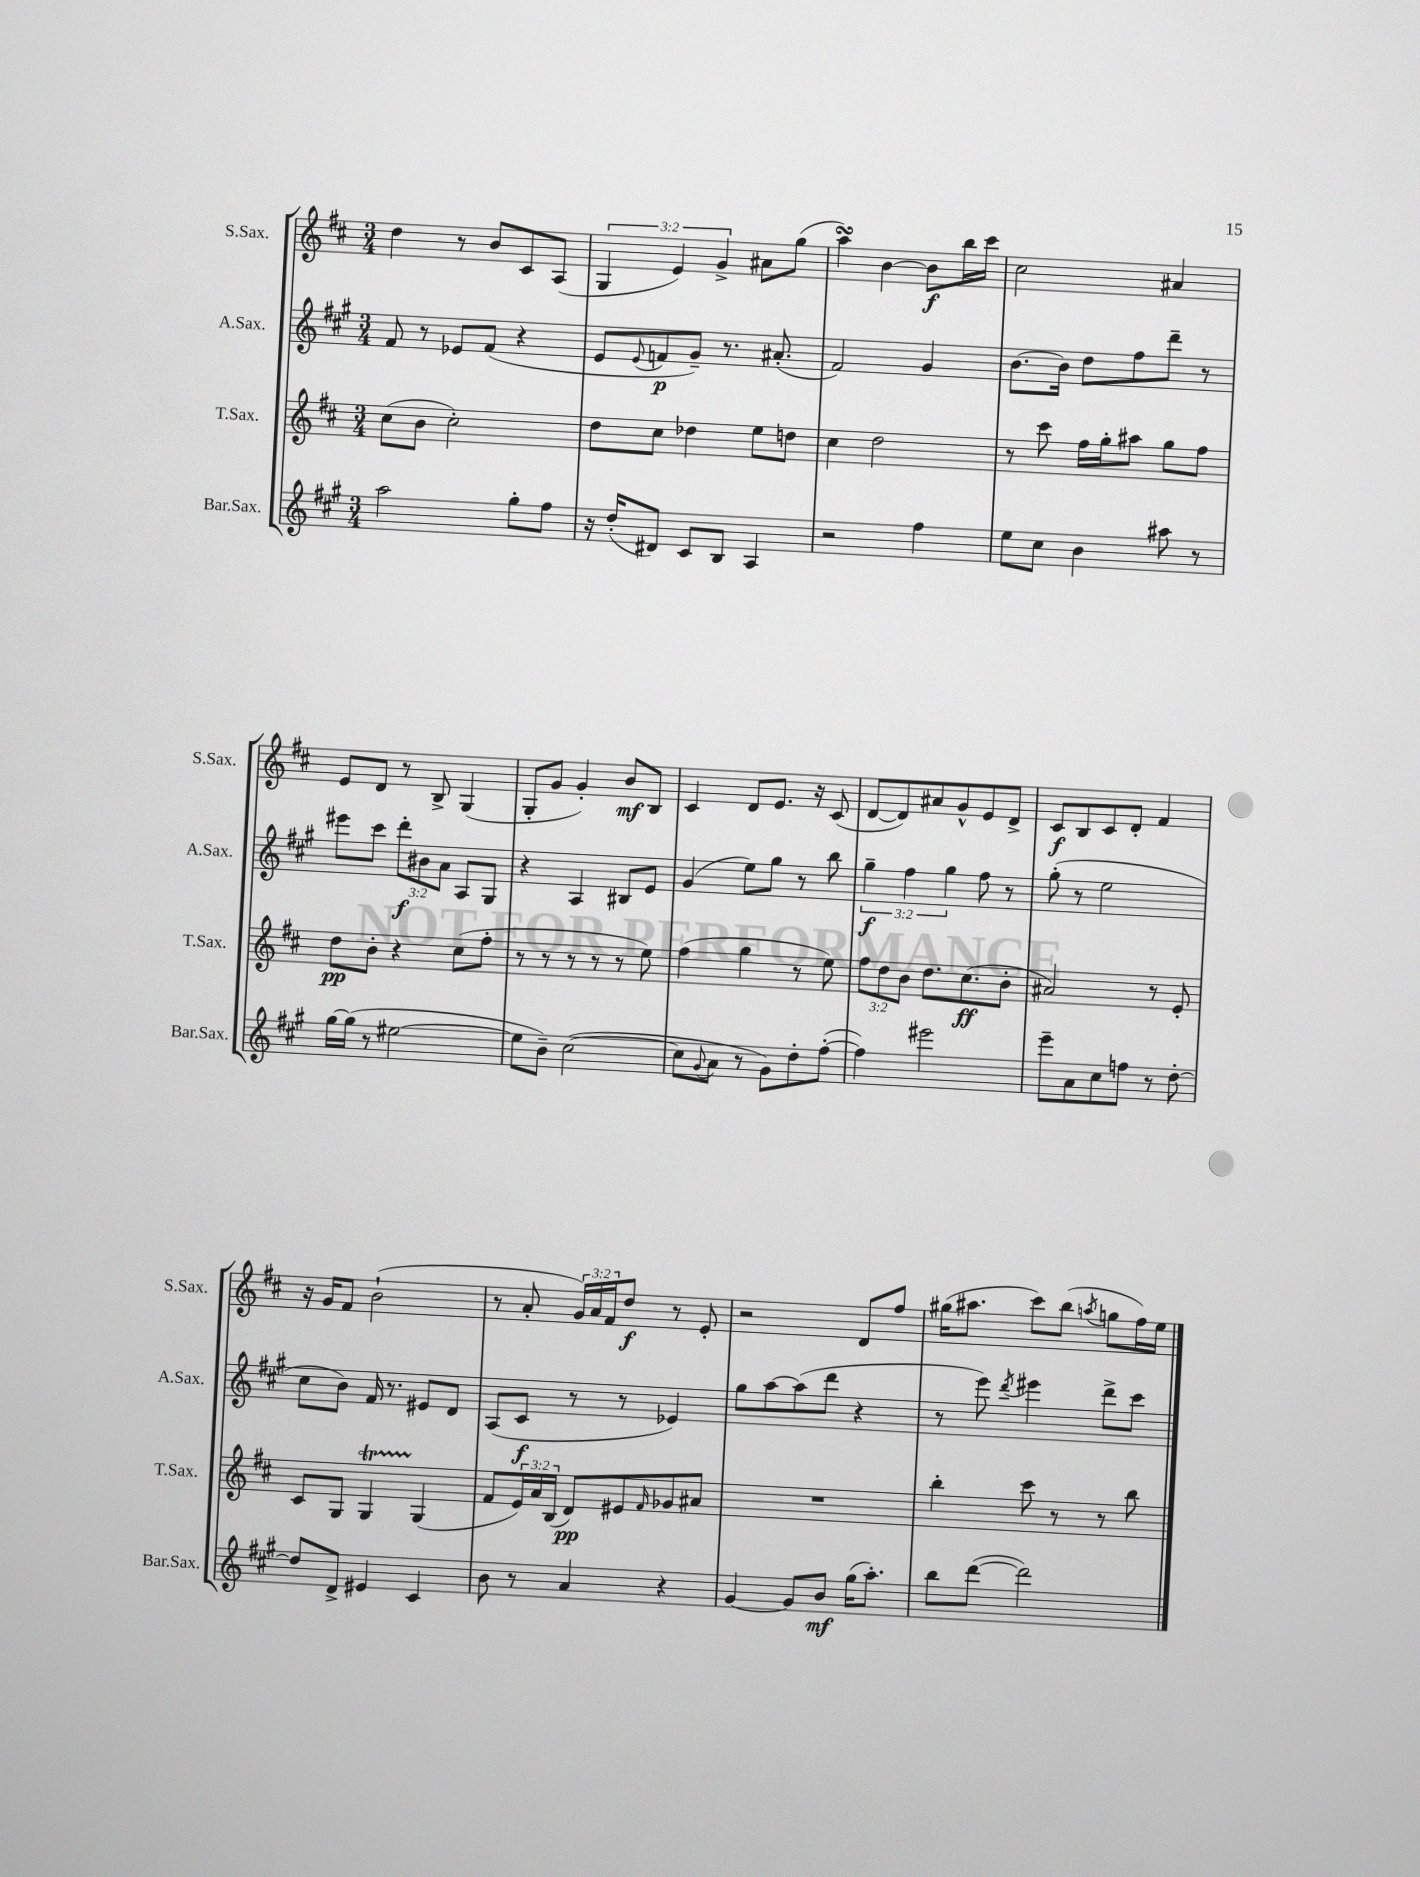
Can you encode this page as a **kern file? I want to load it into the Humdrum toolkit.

**kern	**kern	**kern	**kern
*staff4	*staff3	*staff2	*staff1
*clefG2	*clefG2	*clefG2	*clefG2
*k[f#c#g#]	*k[f#c#]	*k[f#c#g#]	*k[f#c#]
*M3/4	*M3/4	*M3/4	*M3/4
2aa\	(8cc#\L	8f#/	4dd\
.	8b\J	8r	.
.	2cc#'\)	8e-/L	8r
.	.	(8f#/J	8b/L
8gg#'\L	.	4r	8c#/
8ff#\J	.	.	(8A/J
=	=	=	=
16r	8dd\L	8e/L	6G/
(16dd'/LK	.	.	.
.	.	8qqe/	.
8d#/J)	8cc#\J	8f/	.
.	.	.	6e/)
8c#/L	4dd-\	8g#~/J)	.
.	.	.	6g^/
8B/J	.	8.r	.
4A/	8ee\L	.	8a#\L
.	.	(8.a#'/	.
.	8dd\J	.	(8gg\J
=	=	=	=
2r	4cc#\	2f#/)	4aa\)
.	2dd\	.	[4b\
4ff#\	.	4g#/	8b\]L
.	.	.	16bb\L
.	.	.	16ccc#\JJ
=	=	=	=
8ee\L	8r	[8.b\L	2cc#\
8cc#\J	8ccc#\	.	.
.	.	16b\]Jk	.
4b\	16ff#\LL	8dd\L	.
.	16gg'\J	.	.
.	8aa#\J	8ff#\	.
8aa#\	8gg\L	8ddd~\J	4a#/
8r	8ff#\J	8r	.
=	=	=	=
[16gg#\LL	8dd\L	8eee#\L	8e/L
(16gg#\]JJ	.	.	.
8r	8b'\J	8ccc#\J	8d/J
[2ee#\	4r	12ddd'\L	8r
.	.	12b#\	.
.	.	.	8B^/
.	.	12a\J	.
.	(8cc#\L	8A/L	(4G/
.	8ff#'\J	8G#/J	.
=	=	=	=
8ee#\]L	8r	4r	8G'/L
8b~\J)	8r	.	8g/J
([2cc#\	8r	4A/	4g'/)
.	8r	.	.
.	8r	8B#/L	8b/L
.	8ee\)	8e/J	8B/J
=	=	=	=
8cc#\]L	(4ff#\	(4g#/	4c#/
8qqg#/	.	.	.
8a\J	.	.	.
8r	4gg\	8ee\L)	8d/L
8g#\L)	.	8gg#\J	8.e/J
8dd'\	8r	8r	.
.	.	.	16r
([8ff#'\J	8ee\)	8bb\	(8c#/
=	=	=	=
4ff#\])	12ff#\L	6gg#~\	[8d/L
.	12dd\	.	.
.	.	.	8d/])
.	12b\J	6ff#\	.
2eee#\	8.dd\L	.	8a#/
.	.	6gg#\	.
.	.	.	8g^^/
.	(8.cc#\	.	.
.	.	8ff#\	8e/
.	8b'\J	8r	8d^/J
=	=	=	=
8eee~\L	2a#/)	(8gg#'\	8c#/L
8a\	.	8r	8B/
8cc#\	.	2ee\	8c#/
8ff\J	.	.	8d'/J
8r	8r	.	4f#/
[8dd'\	8e'/	.	.
=	=	=	=
8dd/]L	8c#/L	8cc#\L	16r
.	.	.	16g/LK
8d^/J	8G/J	8b\J)	8f#/J
4e#/	4G/	16f#/	(2b`\
.	.	8.r	.
4c#/	(4G/	8e#/L	.
.	.	8d/J	.
=	=	=	=
8b\	8f#/L	(8A/L	8r
8r	24e/L)	8c#/J	8a'/
.	24a/	.	.
.	(24B/JJ	.	.
4a/	8d/L)	8r	24g/LL)
.	.	.	24a/
.	.	.	24f#/J
.	8e#/	8r	8dd/J
.	16qqf#/	.	.
4r	8g-/	4e-/)	8r
.	8a#/J	.	8e'/
=	=	=	=
[4g#/	2.r	8gg#\L	2r
.	.	[8aa\	.
8g#/]L	.	(8aa\]	.
8b/J	.	8ddd\J	.
(16gg#\LK	.	4r	8d/L
8.aa'\J)	.	.	.
.	.	.	8ff#/J
=	=	=	=
8bb\L	4bb'\	8r	(16gg#\LK
.	.	.	8.aa#\J
([8ddd\J	.	8eee\)	.
.	.	8qddd/	.
2ddd\])	8ccc#\	4eee#\	8ccc#\L)
.	8r	.	(8bb\J
.	.	.	8qaa/
.	8r	8ddd^\L	8gg\L
.	8bb\	8ccc#\J	16ff#\L)
.	.	.	16ee\JJ
==	==	==	==
*-	*-	*-	*-
